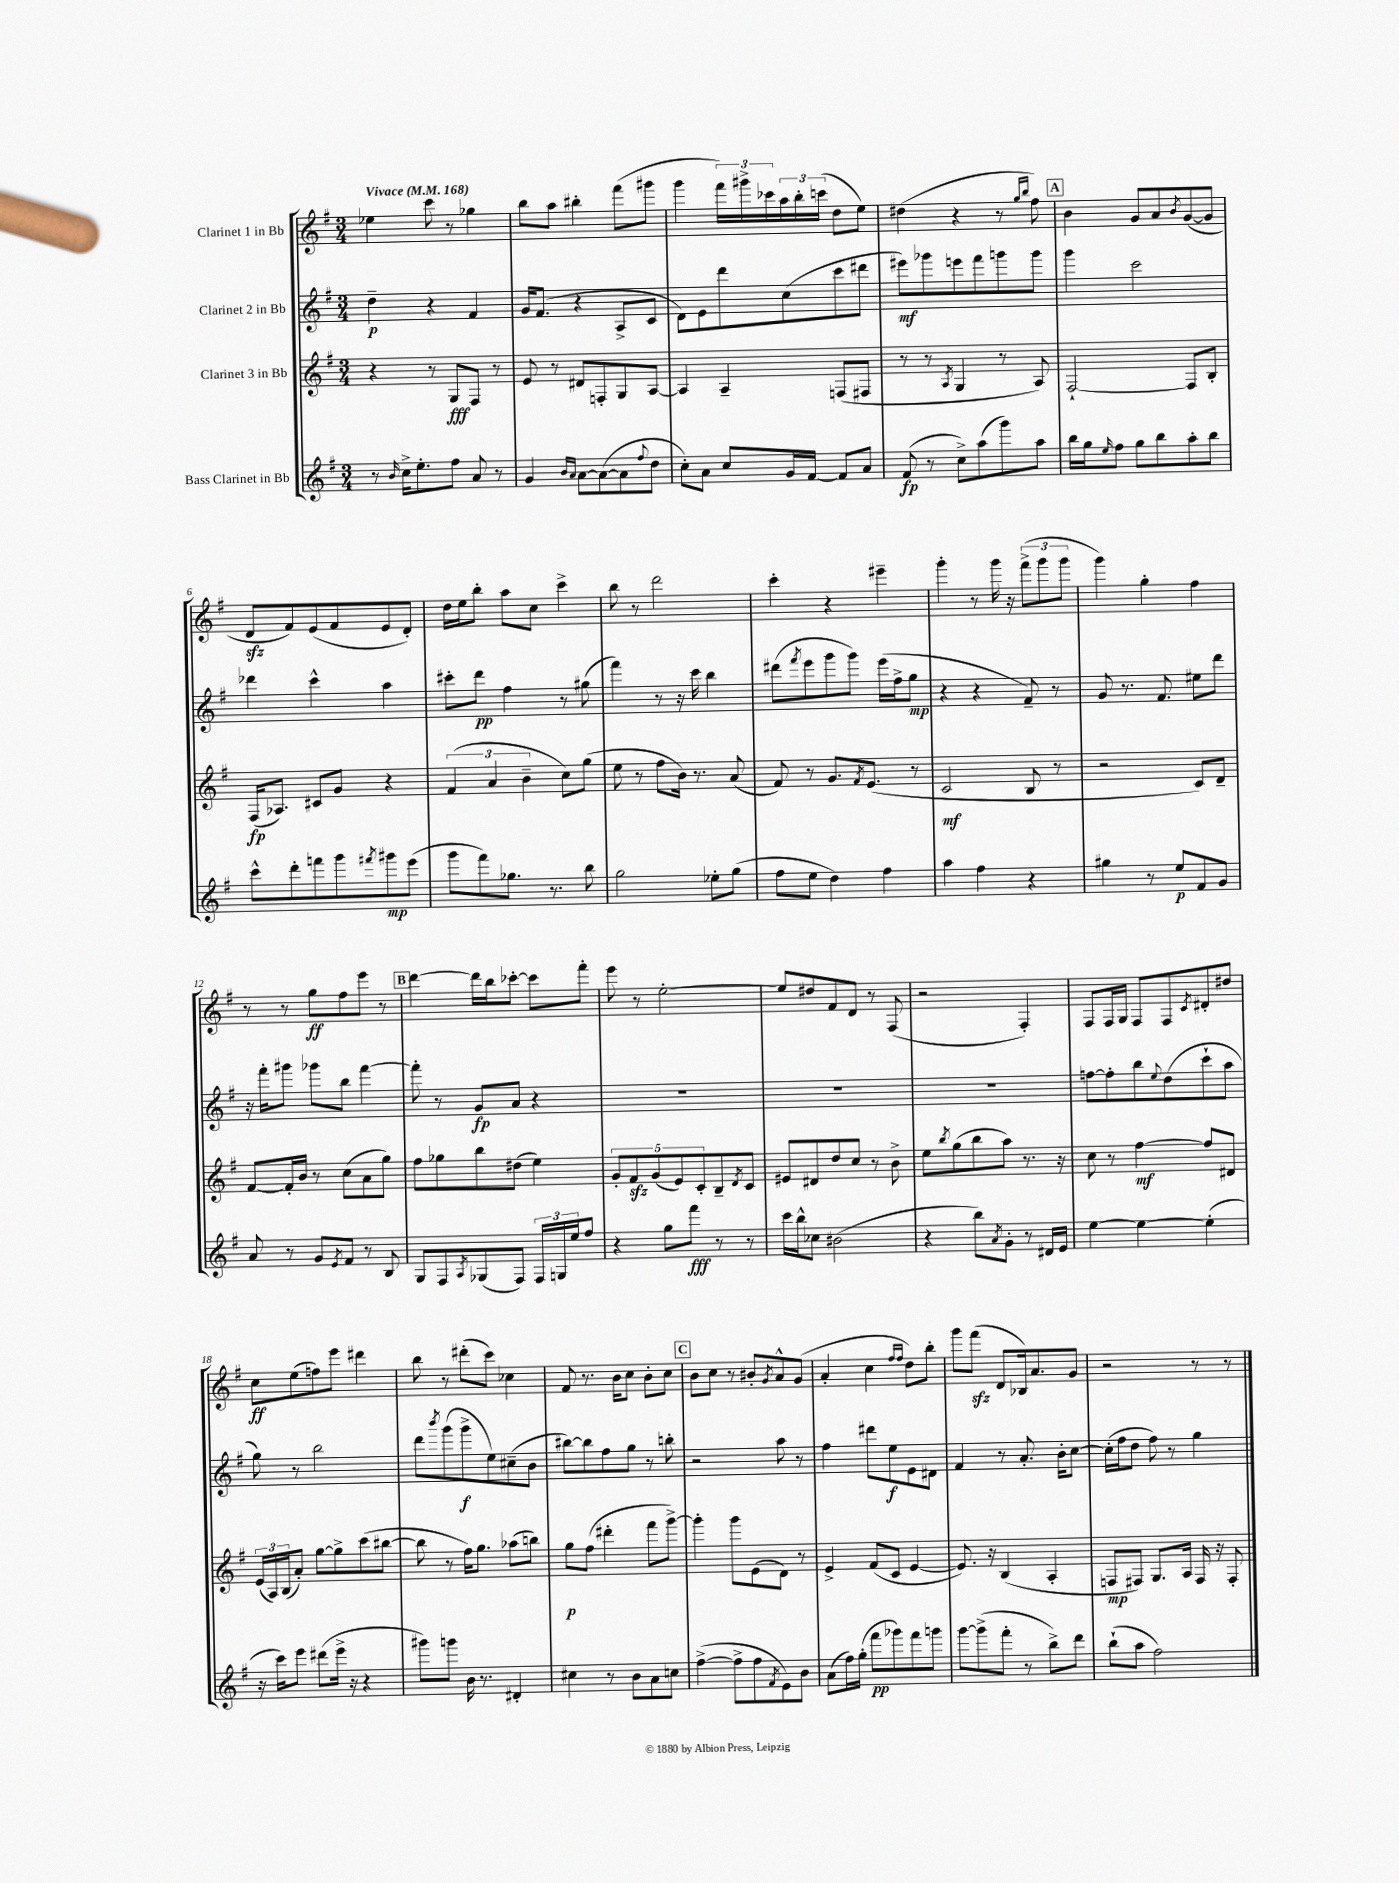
<<
\new StaffGroup <<
\new Staff = "s0" \with { instrumentName = "Clarinet 1 in Bb" } {
    \clef treble \key g \major \numericTimeSignature \time 3/4 \tempo "Vivace" 4 = 168
    ees''4 c'''8 r8 ges''4 |
    b''8 a''8 bis''4-. fis'''8( gis'''8 |
    g'''4 \tuplet 3/2 { fis'''16) gis'''16-> ces'''16 } \tuplet 3/2 { a''16 b''16-. c'''16( } d''8 e''8) |
    dis''4( r4 r8 \grace { g''16 b''16 } fis''8) |
    \mark \markup { \box "A" } b'4 g'8 a'8 \acciaccatura { b'8 } g'8~( g'8 |
    d'8\sfz fis'8) e'8( fis'8 e'8 d'8-.) |
    d''16 e''16 b''8-. a''8 c''8 c'''4-> |
    b''8 r8 d'''2 |
    c'''4-. r4 eis'''4-- |
    g'''4-. r8 g'''16 r16 \tuplet 3/2 { fis'''8->( g'''8 g'''8 } |
    g'''4) g''4-. fis''4 |
    r8 r8 g''8\ff fis''8 e'''8 r8 |
    \mark \markup { \box "B" } d'''4~ d'''16 b''16 ces'''8~-. ces'''8 fis'''8-. |
    e'''8 r8 e''2~-. |
    e''8 dis''8 fis'8 d'8 r8 fis8( |
    r2 fis4-.) |
    fis8 fis16 g16 fis8 fis8 \acciaccatura { c'8 } dis'8-. dis''8 |
    c''8\ff e''8( f''8) e'''8 dis'''4 |
    b''8 r8 dis'''8-.( c'''8) ces''4 |
    fis'8 r8. b'16 c''8 b'8-. c''8 |
    \mark \markup { \box "C" } b'8 c''8 r8 bis'8-. \acciaccatura { g'8 } a'8-^ g'8( |
    a'4-. c''4 \grace { fis''16 fis''16 } d''8) b''8-. |
    g'''8 fis'''8\sfz( d'8 bes16) a'8. g'8 |
    r2 r8 r8 \bar "|." |
}
\new Staff = "s1" \with { instrumentName = "Clarinet 2 in Bb" } {
    \clef treble \key g \major \numericTimeSignature \time 3/4
    d''4--\p r4 fis'4 |
    g'16 fis'8.( r4 a8-> c'8 |
    d'8) e'8 d'''8 c''8( c'''8 dis'''8 |
    eis'''8\mf) ges'''8 e'''8 fis'''8 g'''8 g'''8 |
    \mark \markup { \box "A" } g'''4 c'''2 |
    des'''4 c'''4-^ a''4 |
    cis'''8-. d'''8\pp fis''4 r8 gis''8( |
    fis'''4) r8 r16 c'''16 b''4 |
    dis'''8( \acciaccatura { fis'''8 } e'''8 g'''8 g'''8) e'''16( fis''16-> g''8\mp |
    r4 r4 fis'8--) r8 |
    g'8 r8. fis'8. eis''8 d'''8 |
    r16 fis'''16-. gis'''8 ges'''8 b''8 fis'''4~ |
    \mark \markup { \box "B" } fis'''8-. r8 g'8\fp a'8 r4 |
    R2. |
    R2. |
    R2. |
    f''8~ f''8-. b''8 \appoggiatura { e''8 } d''8( c'''8-! a''8 |
    g''8) r8 b''2 |
    d'''8 \acciaccatura { b'''8 } g'''8( g'''8->\f e''8) cis''8--( b'8 |
    bis''8~) bis''8 fis''8 g''8 r8 b''8-. |
    \mark \markup { \box "C" } r2 a''8 r8 |
    fis''4 dis'''8 e''8\f e'8 dis'8 |
    fis'4 r8 a'8.-. b'16-. c''8~ |
    c''16-.( fis''16 d''8 fis''8) r8 g''4 \bar "|." |
}
\new Staff = "s2" \with { instrumentName = "Clarinet 3 in Bb" } {
    \clef treble \key g \major \numericTimeSignature \time 3/4
    r4 r8 g8\fff fis8 r8 |
    e'8 r8 dis'8 f8-. g8 a8~ |
    a4 a4-- f8( fis8 |
    r8 r8 \acciaccatura { a8 } g4 r8 a8) |
    \mark \markup { \box "A" } fis2~-! fis8 b8-. |
    fis16\fp( aes8.) cis'8 g'8 r4 |
    \tuplet 3/2 { fis'4( a'4 b'4-- } c''8) g''8( |
    e''8 r8 fis''8 b'16) r8. a'8( |
    fis'8) r8 g'8. \acciaccatura { fis'8 } e'8.( r8 |
    c'2\mf b8 r8 |
    r2 c'8) d'8-- |
    fis'8~ fis'16-. b'16 r8 c''8( a'8 g''8) |
    \mark \markup { \box "B" } fis''8 ges''8 b''8 dis''8( e''4) |
    \tuplet 5/4 { g'8-. fis'8\sfz g'8( e'8) c'8-. } b8-- \acciaccatura { d'8 } c'8 |
    eis'8 dis'8 d''8 c''8 r8 b'8-> |
    e''8 \acciaccatura { b''8 } g''8( b''8 a''8) r8. r16 |
    c''8 r8 fis''4~\mf fis''8 dis'8 |
    \tuplet 3/2 { e'16( a16) b16( } a'8-.) g''8~ g''8-> c'''8( bis''8~ |
    bis''8 r8 fis''16) g''8. aes''8( b''8) |
    g''8\p fis''8( dis'''4-. fis'''8 g'''8~->) |
    \mark \markup { \box "C" } g'''4-. g'''8 e'8( d'8) r8 |
    e'4-> fis'8( c'8 e'4~ |
    e'8.) r16 b4( a4-. |
    f8\mp fis8) g8. a16 fis16 r16 fis8-. \bar "|." |
}
\new Staff = "s3" \with { instrumentName = "Bass Clarinet in Bb" } {
    \clef treble \key g \major \numericTimeSignature \time 3/4
    r8 \grace { b'16 } c''16-> e''8.-. fis''8 a'8 r8 |
    g'4 \grace { b'16 a'16 } a'8~ a'8~( a'8 \appoggiatura { fis''8 } d''8 |
    c''8-.) a'8 c''8 g'16 fis'16~ fis'8 a'8 |
    fis'8\fp( r8 c''8->) a''8( g'''8) a''8 |
    \mark \markup { \box "A" } b''16 g''16 \grace { e''16 } fis''8 g''8 b''8 a''8-. b''8 |
    c'''8-^ d'''8-. f'''8 g'''8 \acciaccatura { fis'''8 } gis'''8\mp e'''8( |
    g'''8 fis'''8) ges''8. r8. b''8 |
    g''2 ees''8-. g''8( |
    fis''8 e''8 d''4) fis''4 |
    a''4 fis''4 r4 |
    gis''4 r8 e''8\p fis'8 g'8 |
    a'8 r8 g'8 \acciaccatura { e'8 } fis'8 r8 b8 |
    \mark \markup { \box "B" } g8 fis8 \acciaccatura { a8 } ges8( fis8) \tuplet 3/2 { fis16 g16 e''16 } fis''8 |
    r4 g''8 fis'''8\fff r8 r8 |
    c'''16 b''16-^ ces''8 bis'2( |
    r4 b''8) \acciaccatura { a'8 } g'8-. r8 dis'16 e'16 |
    e''4~ e''4~ e''4-.( |
    r16 c'''16) e'''8 dis'''8( e'''16-> r16 r4 |
    gis'''8) g'''8 b'16 r8. dis'4-. |
    cis''4 r8 b'8 a'8 c''8 |
    \mark \markup { \box "C" } fis''4~->( fis''8-> fis''8 \acciaccatura { fis'8 } e'8) b'8 |
    a'8( fis''16) g''16-.( fis'''8\pp ges'''8) fis'''8 g'''8 |
    g'''8~ g'''8->( fis'''8-. r8 b''8->) d'''8 |
    b''8-!( a''8 fis''2) \bar "|." |
}
>>
>>
